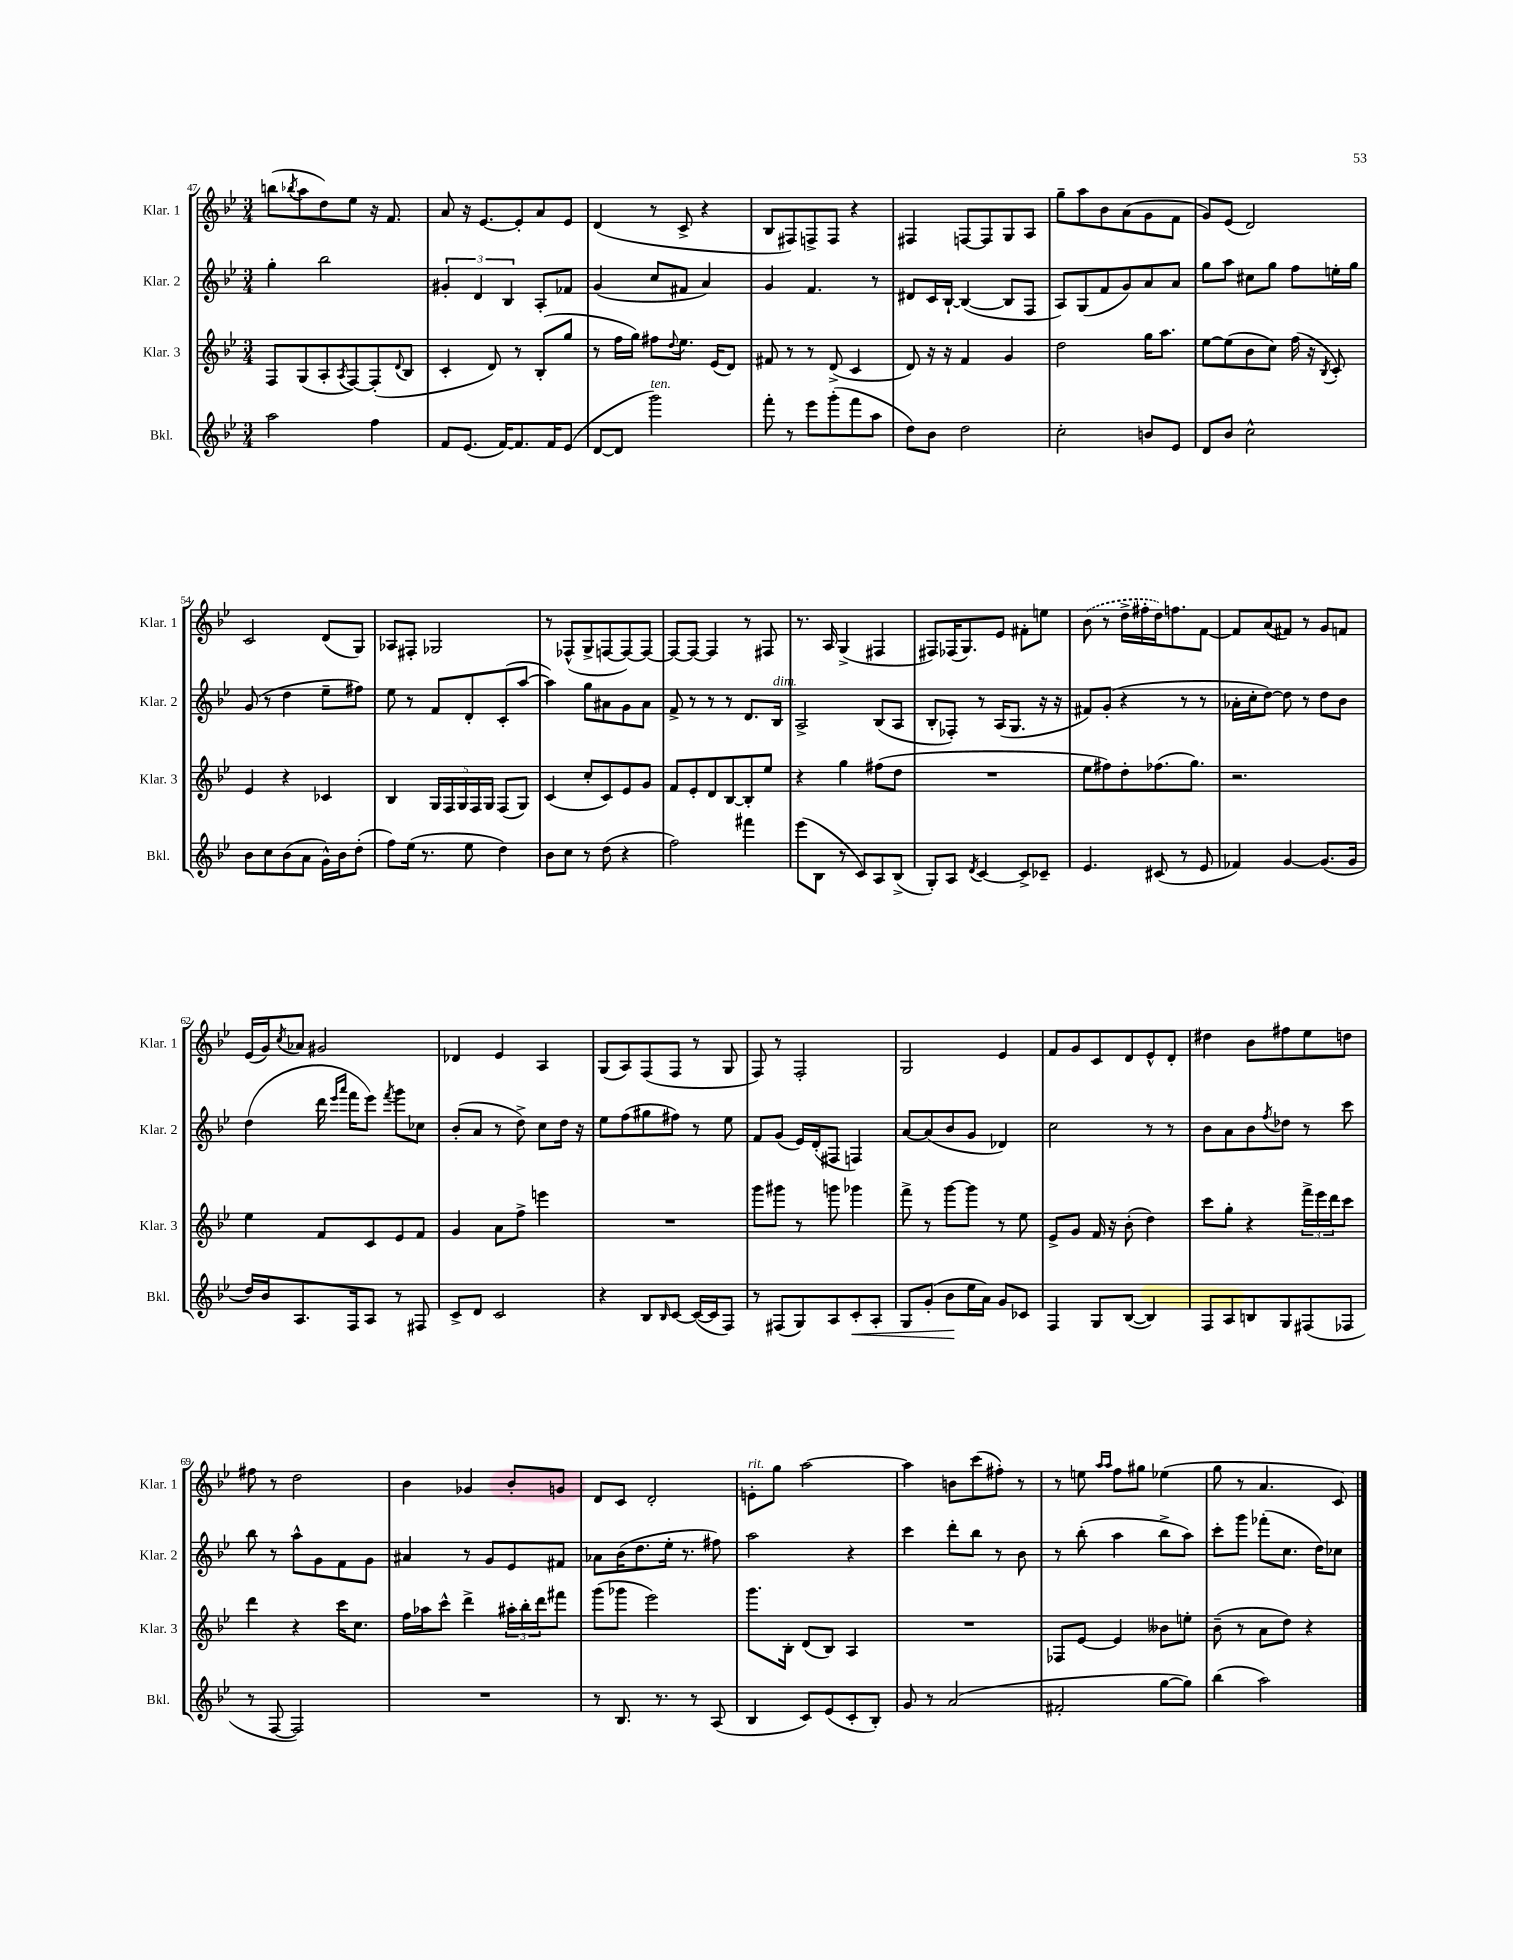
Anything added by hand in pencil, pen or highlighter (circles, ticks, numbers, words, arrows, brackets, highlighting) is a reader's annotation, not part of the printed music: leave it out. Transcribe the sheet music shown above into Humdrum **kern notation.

**kern	**kern	**kern	**kern
*staff4	*staff3	*staff2	*staff1
*clefG2	*clefG2	*clefG2	*clefG2
*k[b-e-]	*k[b-e-]	*k[b-e-]	*k[b-e-]
*M3/4	*M3/4	*M3/4	*M3/4
2aa	8F	4gg'	(8bb
.	.	.	8qbb-
.	(8G	.	8aa
.	8A'	2bb-	8dd)
.	8qA	.	.
.	[8F)	.	8ee-
4ff	(8F']	.	16r
.	.	.	8.f
.	8qqd	.	.
.	8B-	.	.
=	=	=	=
8f	4c'	6g#'	8a
(8.e-	.	.	16r
.	.	6d	.
.	.	.	[8.e-
.	8d)	.	.
[16f)	.	.	.
.	.	6B-	.
8.f]	8r	.	8e-']
.	(8B-'	8A'	8a
16f	.	.	.
(8e-	8gg	8f-	8e-
=	=	=	=
[8d	8r	(4g	(4d
8d]	16ff	.	.
.	16gg)	.	.
2ggg)	8ff#	8cc	8r
.	8qqdd	.	.
.	8.ee-	8f#	8c^
.	.	4a)	4r
.	(16e-	.	.
.	8d)	.	.
=	=	=	=
8fff'	8f#	4g	8B-
8r	8r	.	8F#)
8eee-	8r	4.f	8F^
(8ggg'	(8d^	.	8F
8fff	4c	.	4r
8aa	.	8r	.
=	=	=	=
8dd)	8d)	8d#	4F#
8b-	16r	16c	.
.	16r	[16B-`	.
2dd	4f	(4B-_	[8F
.	.	.	8F]
.	4g	8B-]	8G
.	.	8F	8A
=	=	=	=
2cc'	2dd	8A)	8gg~
.	.	(8G	8aa
.	.	8f	8b-
.	.	8g)	(8a
8b	16gg	8a	8g
.	8.aa	.	.
8e-	.	8a	8f
=	=	=	=
8d	[8ee-	8gg	8g)
8b-	(8ee-]	8aa	(8e-
2cc^^	8b-	8cc#	2d)
.	8cc)	8gg	.
.	(16ff	8ff	.
.	16r	.	.
.	8qB-	.	.
.	8c')	16ee'	.
.	.	16gg	.
=	=	=	=
8b-	4e-	(8g	2c
8cc	.	8r	.
(8b-	4r	4dd	.
8a	.	.	.
16g^^)	4c-	8ee-~	(8d
16b-	.	.	.
(8dd'	.	8ff#)	8G)
=	=	=	=
8ff)	4B-	8ee-	8A-
(16ee-	.	8r	8F#'
8.r	.	.	.
.	20G	8f	2G-
.	20F	.	.
.	20G	.	.
8ee-	.	8d'	.
.	20F	.	.
.	20G	.	.
4dd)	(8F	(8c'	.
.	8G)	[8aa	.
=	=	=	=
8b-	(4c	4aa])	8r
8cc	.	.	(8F-^^
8r	8cc'	8gg	8G^
(8dd	8c)	8a#	[8F
4r	8e-	8g	8F_)
.	8g	8a#	8F_
=	=	=	=
2ff)	8f	8f^	8F_
.	8e-'	8r	8F_
.	8d	8r	4F]
.	[8B-	8r	.
4fff#	8B-']	8.d	8r
.	8ee-	.	8F#
.	.	16B-	.
=	=	=	=
(8eee-	4r	2A^	8.r
8B-	.	.	.
.	.	.	16A
8r	4gg	.	(4G^
8c)	.	.	.
8A	(8ff#	(8B-	4F#
(8B-^	8dd	8A	.
=	=	=	=
8G')	2.r	8B-'	8F#)
8A	.	8F-')	(16F-
.	.	.	8.G)
8qd	.	.	.
[4c	.	8r	.
.	.	(16A	8e-
.	.	8.G	.
8c^]	.	.	8f#'
8c-~	.	16r	8ee
.	.	16r	.
=	=	=	=
4.e-	8ee-	8f#)	(8b-
.	8ff#)	(8g'	8r
.	8dd'	4r	16dd^
.	.	.	16ff#'
(8c#	(8.ff-	.	16dd)
.	.	.	8.ff
8r	.	8r	.
.	8.gg)	.	.
8e-	.	8r	[8f
=	=	=	=
4f-)	2.r	16a-'	8f]
.	.	16cc'	.
.	.	[8dd)	(8a
[4g	.	8dd]	8f#)
.	.	8r	8r
(8.g]	.	8dd	8g
.	.	8b-	8f
16g	.	.	.
=	=	=	=
16dd)	4ee-	(4dd	(16e-
16b-	.	.	16g)
.	.	.	8qcc
8.A	.	.	8a-
.	8f	16ddd	2g#
.	.	16qqeee-	.
.	.	16qqaaa	.
16F	.	16fff	.
8A	8c	8eee-)	.
.	.	8qfff	.
8r	8e-	8ggg	.
8F#	8f	8cc-	.
=	=	=	=
8c^	4g	(8b-'	4d-
8d	.	8a	.
2c	8a	8r	4e-
.	8ff^	8dd^)	.
.	4eee	8cc	4A
.	.	16dd	.
.	.	16r	.
=	=	=	=
4r	2.r	8ee-	(8G
.	.	(8ff	8A)
8B-	.	8gg#	(8F
16qqB-	.	.	.
[8c	.	8ff#)	8F
(16c_	.	8r	8r
16c]	.	.	.
8F)	.	8ee-	8G
=	=	=	=
8r	8ggg	8f	8F)
(8F#	8ggg#	(8g	8r
8G)	8r	16e-)	2F'
.	.	(16d'	.
8A	8ggg	8F#	.
8c'	4ggg-	4F)	.
8A'	.	.	.
=	=	=	=
8G	8fff^	[8a	2G
(8g'	8r	(8a]	.
8b-	[8ggg	8b-	.
16ee-	8ggg]	8g	.
16a)	.	.	.
8g	8r	4d-)	4e-
8c-	8ee-	.	.
=	=	=	=
4F	8e-^	2cc	8f
.	8g	.	8g
8G	16f	.	8c
.	16r	.	.
([8B-	(8b-'	.	8d
4B-])	4dd)	8r	8e-^^
.	.	8r	8d'
=	=	=	=
8F	8ccc	8b-	4dd#
8A	8gg'	8a	.
8B	4r	8b-	8b-
.	.	8qff	.
8G	.	8dd-	8ff#
(8F#	24fff^	8r	8ee-
.	24eee-	.	.
.	24ddd	.	.
8F-	8ccc	8ccc	8dd
=	=	=	=
8r	4ddd	8bb-	8ff#
[8F	.	8r	8r
2F])	4r	8aa^^	2dd
.	.	8g	.
.	16ccc	8f	.
.	8.cc	.	.
.	.	8g	.
=	=	=	=
2.r	16ff	4a#	4b-
.	16aa-	.	.
.	8ccc^^	.	.
.	4ddd^	8r	4g-
.	.	8g	.
.	24aa#'	8e-	8b-'
.	24bb-'	.	.
.	24ddd	.	.
.	8fff#	8f#	8g
=	=	=	=
8r	(8ggg	8a-	8d
8.B-	8ggg-	(16b-	8c
.	.	8.dd	.
.	2eee-)	.	2d'
8.r	.	.	.
.	.	16ee-'	.
.	.	8.r	.
8r	.	.	.
(8A	.	8ff#)	.
=	=	=	=
4B-	8.ggg	2aa	8e'
.	.	.	8gg
.	16B-'	.	.
8c)	(8d	.	[2aa
(8e-	8B-)	.	.
8c'	4A	4r	.
8B-')	.	.	.
=	=	=	=
8g	2.r	4ccc	4aa]
8r	.	.	.
(2a	.	8ddd'	8b
.	.	8bb-	(8ccc
.	.	8r	8ff#')
.	.	8b-	8r
=	=	=	=
2f#'	8F-	8r	8r
.	[8e-	(8bb-'	8ee
.	.	.	16qqaa
.	.	.	16qqaa
.	4e-]	4aa	8ff
.	.	.	8gg#
[8gg	8b--	8bb-^	(4ee-
8gg])	8ee'	8aa)	.
=	=	=	=
(4bb-	(8b-~	8ccc'	8gg
.	8r	8ggg	8r
2aa)	8a	(8fff-'	4.a
.	8dd)	8.cc	.
.	4r	.	.
.	.	16dd)	.
.	.	8cc-	8c)
==	==	==	==
*-	*-	*-	*-
